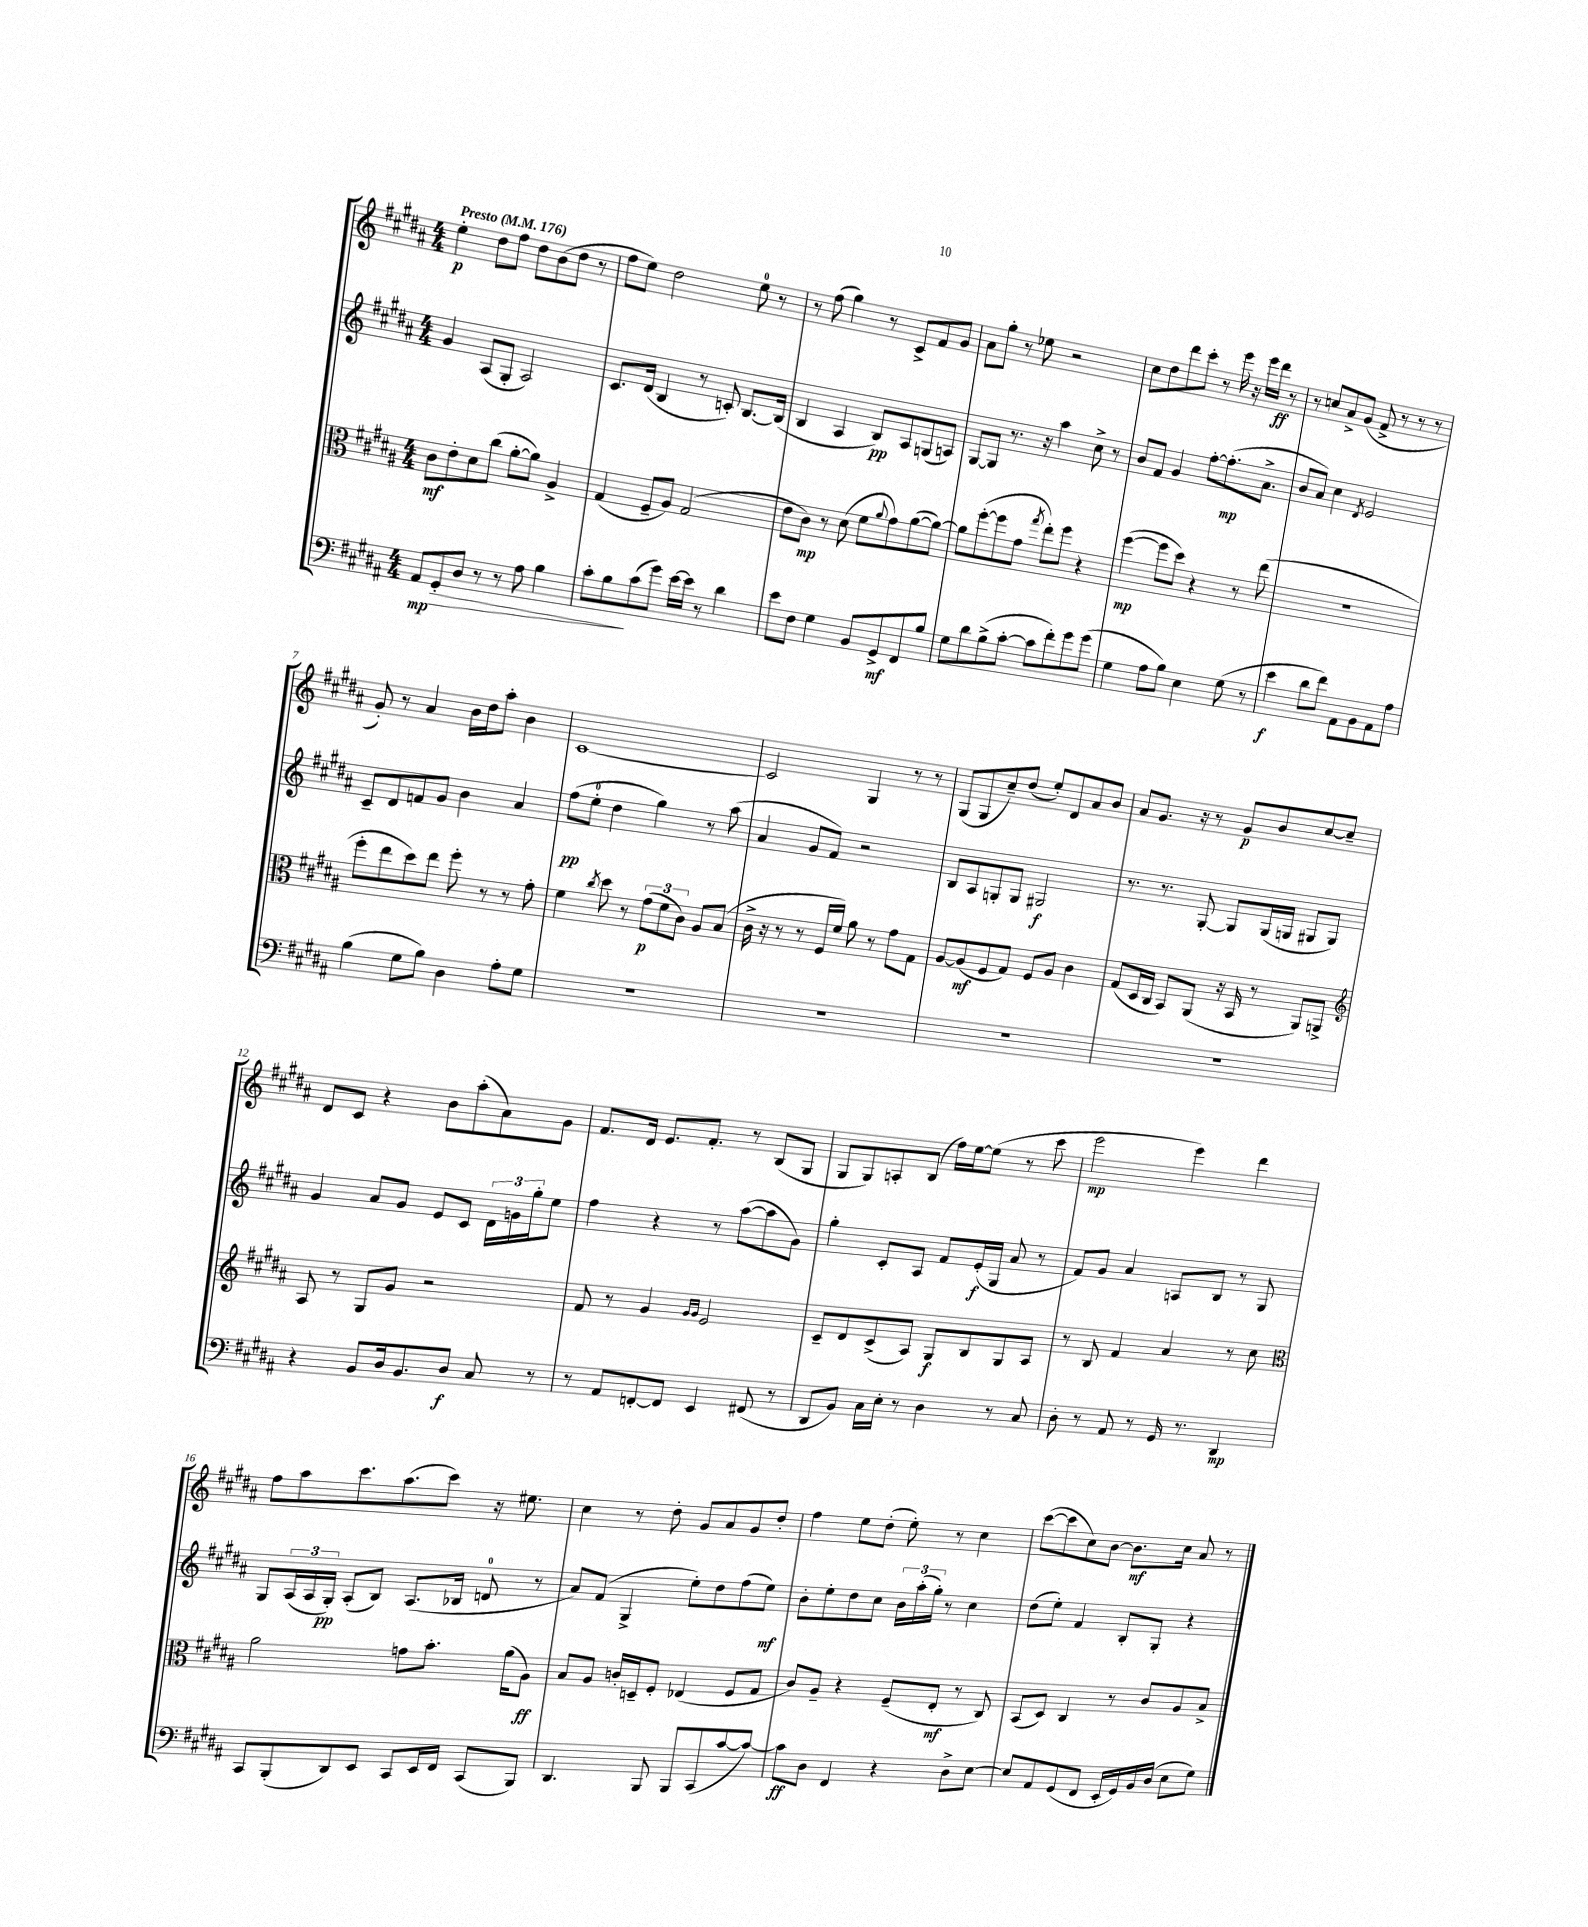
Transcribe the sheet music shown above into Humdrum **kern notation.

**kern	**dynam	**kern	**dynam	**kern	**dynam	**kern	**dynam
*part4	*part4	*part3	*part3	*part2	*part2	*part1	*part1
*staff4	*staff4	*staff3	*staff3	*staff2	*staff2	*staff1	*staff1
*clefF4	*	*clefC3	*	*clefG2	*	*clefG2	*
*k[f#c#g#d#a#]	*	*k[f#c#g#d#a#]	*	*k[f#c#g#d#a#]	*	*k[f#c#g#d#a#]	*
*M4/4	*	*M4/4	*	*M4/4	*	*M4/4	*
*MM176	*	*MM176	*	*MM176	*	*MM176	*
=1	=1	=1	=1	=1	=1	=1	=1
!	!	!	!	!	!	!LO:TX:a:B:t=Presto	!
8AA#/L	mp	8c#\L	mf	4g#/	.	4ee'\	p
!	!LO:HP:b	!	!	!	!	!	!
8GG#'/	>	8e'\	.	.	.	.	.
8D#/J	.	8d#\	.	(8A#/L	.	8dd#\L	.
8r	.	(8cc#\J	.	8G#'/J	.	8ff#\J	.
8r	.	[8a#'\L	.	2A#/)	.	8dd#\L	.
8A#\	.	8a#\J])	.	.	.	(8b\	.
4B\	.	4A#^/	.	.	.	8dd#\J	.
.	.	.	.	.	.	8r	.
=2	=2	=2	=2	=2	=2	=2	=2
8c#'\L	.	(4G#/	.	8.c#/L	.	8ff#\L	.
8B\	.	.	.	.	.	8ee\J)	.
.	.	.	.	(16d#/Jk	.	.	.
(8c#\	]	8F#~/L	.	4B/	.	2dd#\	.
8g#\J)	.	8A#/J)	.	.	.	.	.
[16e\LL	.	(2G#/	.	8r	.	.	.
16e\JJ]	.	.	.	.	.	.	.
8r	.	.	.	8cn'/)	.	.	.
4d#\	.	.	.	[8.B/L	.	8ee\	.
.	.	.	.	.	.	8r	.
.	.	.	.	(16B/Jk]	.	.	.
=3	=3	=3	=3	=3	=3	=3	=3
8e\L	.	8e\L	.	4B/	.	8r	.
8F#\J	.	8c#\J)	mp	.	.	(8ff#\	.
4G#\	.	8r	.	4A#/	.	4gg#\)	.
.	.	(8d#\	.	.	.	.	.
8BB/L	.	8f#\L	.	8B/L)	pp	8r	.
.	.	8qqa#/	.	.	.	.	.
8GG#^/	mf	8g#\)	.	8A#/	.	8c#^/L	.
8FF#/	.	([8a#\	.	(8Gn/	.	8f#/	.
8B/J	.	8a#\J_)	.	8An/J)	.	8g#/J	.
=4	=4	=4	=4	=4	=4	=4	=4
8G#\L	.	8a#\L]	.	[8G#/L	.	8a#\L	.
8d#\	.	([8ff#'\	.	8G#/J]	.	8gg#'\J	.
(8B^\	.	8ff#\]	.	8.r	.	8r	.
[8c#'\J	.	8g#\J	.	.	.	8ee-X\	.
.	.	.	.	16r	.	.	.
.	.	8qgg#/	.	.	.	.	.
8c#\L]	.	8ee'\L)	.	4aa#\	.	2r	.
8f#'\)	.	8ff#\J	.	.	.	.	.
8g#\	.	4r	.	8cc#^\	.	.	.
(8g#\J	.	.	.	8r	.	.	.
=5	=5	=5	=5	=5	=5	=5	=5
4G#\	.	([4ff#\	mp	8b/L	.	8cc#\L	.
.	.	.	.	8f#/J	.	8dd#\	.
8A#\L	.	8ff#\L]	.	4g#/	.	8ddd#\	.
8B\J)	.	8dd#\J)	.	.	.	8ccc#'\J	.
4E\	.	4r	.	[8ff#'\L	.	8r	.
.	.	.	.	(8.ff#'\]	mp	16eee\	.
.	.	.	.	.	.	16r	.
(8G#\	.	8r	.	.	.	16eee\LL	.
.	.	.	.	8.a#^\J	.	16ddd#\JJ	ff
8r	.	(8ee\	.	.	.	8r	.
=6	=6	=6	=6	=6	=6	=6	=6
4e\	f	1r	.	8b/L	.	8r	.
.	.	.	.	8a#/J)	.	8ccn/L	.
8d#\L	.	.	.	4cc#\	.	8a#^/	.
8f#\J)	.	.	.	.	.	(8g#/J	.
.	.	.	.	8qd#/	.	.	.
8AA#\L	.	.	.	2e/	.	8f#^/	.
8BB\	.	.	.	.	.	8r	.
8AA#\	.	.	.	.	.	8r	.
8A#\J	.	.	.	.	.	8r	.
!!LO:LB:g=z
=7	=7	=7	=7	=7	=7	=7	=7
(4B\	.	8ff#'\L	.	8c#~/L	.	8g#'/)	.
.	.	8ee\	.	8d#/	.	8r	.
8G#\L	.	8dd#\)	.	8fn/	.	4a#/	.
8B\J)	.	8ee\J	.	8g#/J	.	.	.
4D#\	.	8ff#'\	.	4b\	.	16b\LL	.
.	.	.	.	.	.	16dd#\J	.
.	.	8r	.	.	.	8aa#'\J	.
8A#'\L	.	8r	.	4a#/	.	4b\	.
8G#\J	.	8g#'\	.	.	.	.	.
=8	=8	=8	=8	=8	=8	=8	=8
1r	.	4f#\	.	(8ff#\L	pp	[1c#	.
.	.	.	.	8ee'\J	.	.	.
.	.	8qcc#/	.	.	.	.	.
.	.	8dd#\	.	4dd#\	.	.	.
.	.	8r	.	.	.	.	.
.	.	(12g#\L	p	4gg#\)	.	.	.
.	.	12f#\	.	.	.	.	.
.	.	12c#\J)	.	.	.	.	.
.	.	8A#/L	.	8r	.	.	.
.	.	(8B/J	.	(8aa#\	.	.	.
=9	=9	=9	=9	=9	=9	=9	=9
1r	.	16c#^\	.	4a#/	.	2c#/]	.
.	.	16r	.	.	.	.	.
.	.	8r	.	.	.	.	.
.	.	8r	.	8g#/L	.	.	.
.	.	16F#/LL	.	8f#/J)	.	.	.
.	.	16f#/JJ)	.	.	.	.	.
.	.	8a#\	.	2r	.	4G#/	.
.	.	8r	.	.	.	.	.
.	.	8g#\L	.	.	.	8r	.
.	.	8G#\J	.	.	.	8r	.
=10	=10	=10	=10	=10	=10	=10	=10
1r	.	[8A#/L	.	8B/L	.	(8G#/L	.
.	.	(8A#/]	mf	8A#/	.	8G#/	.
.	.	8F#/	.	8Gn'/	.	8cc#~/)	.
.	.	8G#/J)	.	8G/J	.	(8dd#/J	.
.	.	8F#/L	.	2G#X/	f	8ee'/L)	.
.	.	8A#/J	.	.	.	8d#/	.
.	.	4c#\	.	.	.	8a#/	.
.	.	.	.	.	.	8b/J	.
=11	=11	=11	=11	=11	=11	=11	=11
1r	.	(8G#/L	.	8.r	.	8a#/L	.
.	.	16D#/L	.	.	.	8.g#/J	.
.	.	16C#/JJ	.	8.r	.	.	.
.	.	8BB/L)	.	.	.	.	.
.	.	.	.	.	.	16r	.
.	.	(8AA#/J	.	[8G#'/	.	8r	.
.	.	16r	.	8G#/L]	.	8g#/L	p
.	.	16BB/	.	.	.	.	.
.	.	8r	.	(16G#/L	.	8b/	.
.	.	.	.	16Gn/JJ	.	.	.
.	.	8AA#/L)	.	8G#X/L	.	[8cc#/	.
.	.	8AAn^/J	.	8G#/J)	.	8cc#~/J]	.
!!LO:LB:g=z
=12	=12	=12	=12	=12	=12	=12	=12
*	*	*clefG2	*	*	*	*	*
4r	.	8A#/	.	4g#/	.	8d#/L	.
.	.	8r	.	.	.	8c#/J	.
8BB/L	.	8G#/L	.	8a#/L	.	4r	.
16D#/k	.	8g#/J	.	8g#/J	.	.	.
8.BB/	.	.	.	.	.	.	.
.	.	2r	.	8e/L	.	8b\L	.
8D#/J	f	.	.	8c#/J	.	(8aa#'\	.
8C#/	.	.	.	24d#\LL	.	8a#\)	.
.	.	.	.	24gn\	.	.	.
.	.	.	.	24gg#'\J	.	.	.
8r	.	.	.	8ee\J	.	8g#\J	.
=13	=13	=13	=13	=13	=13	=13	=13
8r	.	8f#/	.	4ff#\	.	8.f#/L	.
8AA#/L	.	8r	.	.	.	.	.
.	.	.	.	.	.	16d#/Jk	.
[8FFn'/	.	4g#/	.	4r	.	8.e/L	.
8FF/J]	.	.	.	.	.	.	.
.	.	.	.	.	.	8.f#'/J	.
.	.	16qqg#/LL	.	.	.	.	.
.	.	16qqg#/JJ	.	.	.	.	.
4EE/	.	2e/	.	8r	.	.	.
.	.	.	.	([8aa#\L	.	8r	.
(8FF#X/	.	.	.	8aa#\]	.	(8B/L	.
8r	.	.	.	8g#\J)	.	8G#/J	.
=14	=14	=14	=14	=14	=14	=14	=14
8DD#/L	.	8c#~/L	.	4gg#'\	.	8G#/L	.
8BB/J)	.	8d#/	.	.	.	8G#/)	.
16C#\LL	.	(8c#^/	.	8c#'/L	.	8An'/	.
16E'\JJ	.	.	.	.	.	.	.
8r	.	8A#/J)	.	8A#/J	.	(8B/J	.
4D#\	.	8G#/L	f	8f#/L	.	16ff#\LL)	.
.	.	.	.	.	.	[16ee\J	.
.	.	8B/	.	(16e'/L	f	(8ee\J]	.
.	.	.	.	16G#/JJ	.	.	.
8r	.	8G#/	.	8a#/	.	8r	.
8C#/	.	8A#/J	.	8r	.	8ccc#\	.
=15	=15	=15	=15	=15	=15	=15	=15
8D#'\	.	8r	.	8f#/L)	.	2eee\	mp
8r	.	8B/	.	8g#/J	.	.	.
8AA#/	.	4f#/	.	4a#/	.	.	.
8r	.	.	.	.	.	.	.
16GG#/	.	4a#/	.	8An/L	.	4eee\)	.
8.r	.	.	.	.	.	.	.
.	.	.	.	8B/J	.	.	.
4DD#/	mp	8r	.	8r	.	4ddd#\	.
.	.	8cc#\	.	8G#/	.	.	.
!!LO:LB:g=z
=16	=16	=16	=16	=16	=16	=16	=16
*	*	*clefC3	*	*	*	*	*
8CC#/L	.	2a#\	.	8G#/L	.	8ff#\L	.
(8BBB'/	.	.	.	(24A#/L	.	8aa#\	.
.	.	.	.	24A#/	.	.	.
.	.	.	.	24G#'/JJ)	pp	.	.
8DD#/)	.	.	.	(8A#'/L	.	8.ccc#\	.
8EE/J	.	.	.	8B/J)	.	.	.
.	.	.	.	.	.	(8.aa#\	.
8CC#/L	.	8gn\L	.	(8.A#/L	.	.	.
16EE/L	.	8.b'\J	.	.	.	8ccc#\J)	.
16FF#/JJ	.	.	.	16B-X/Jk	.	.	.
(8CC#/L	.	.	.	8dn/	.	16r	.
.	.	(16a#\KL	.	.	.	8.ee#X\	.
8BBB/J)	.	8A#\J)	ff	8r	.	.	.
=17	=17	=17	=17	=17	=17	=17	=17
4.DD#/	.	8B/L	.	8a#/L)	.	4cc#\	.
.	.	8A#/J	.	(8f#/J	.	.	.
.	.	16cn'/LL	.	4G#^/	.	8r	.
.	.	16Dn~/J	.	.	.	.	.
8BBB/	.	8F#'/J	.	.	.	8dd#'\	.
8BBB/L	.	(4E-X/	.	8ee'\L)	.	8g#/L	.
(8CC#/	.	.	.	8dd#\	.	8a#/	.
[8c#/	.	8F#/L	.	(8ff#\	.	8g#/	.
8c#/J_)	.	8G#/J	.	8ee\J)	mf	8dd#'/J	.
=18	=18	=18	=18	=18	=18	=18	=18
8c#\L]	ff	8c#/L)	.	8b'\L	.	4ff#\	.
8D#\J	.	8A#~/J	.	8ee'\	.	.	.
4FF#/	.	4r	.	8dd#\	.	8ee\L	.
.	.	.	.	8cc#\J	.	(8dd#'\J	.
4r	.	(8F#~/L	.	24b\LL	.	8ee'\)	.
.	.	.	.	(24aa#'\	.	.	.
.	.	.	.	24gg#'\JJ)	.	.	.
.	.	8E'/J	mf	8r	.	8r	.
8D#^\L	.	8r	.	4cc#\	.	4cc#\	.
[8E\J	.	8C#/)	.	.	.	.	.
=19	=19	=19	=19	=19	=19	=19	=19
8E/L]	.	(8BB/L	.	(8dd#\L	.	([8ccc#\L	.
8AA#/	.	8D#/J)	.	8ee'\J)	.	8ccc#\]	.
(8GG#/	.	4C#/	.	4f#/	.	8cc#\)	.
8FF#/J	.	.	.	.	.	[8b\J	.
16EE'/LL	.	8r	.	8B'/L	.	8.b\L]	mf
16GG#/)	.	.	.	.	.	.	.
16BB/	.	8c#/L	.	8G#'/J	.	.	.
(16D#/JJ	.	.	.	.	.	16cc#\Jk	.
8E\L	.	8A#/	.	4r	.	8a#/	.
8G#\J)	.	8B^/J	.	.	.	8r	.
==	==	==	==	==	==	==	==
*-	*-	*-	*-	*-	*-	*-	*-
